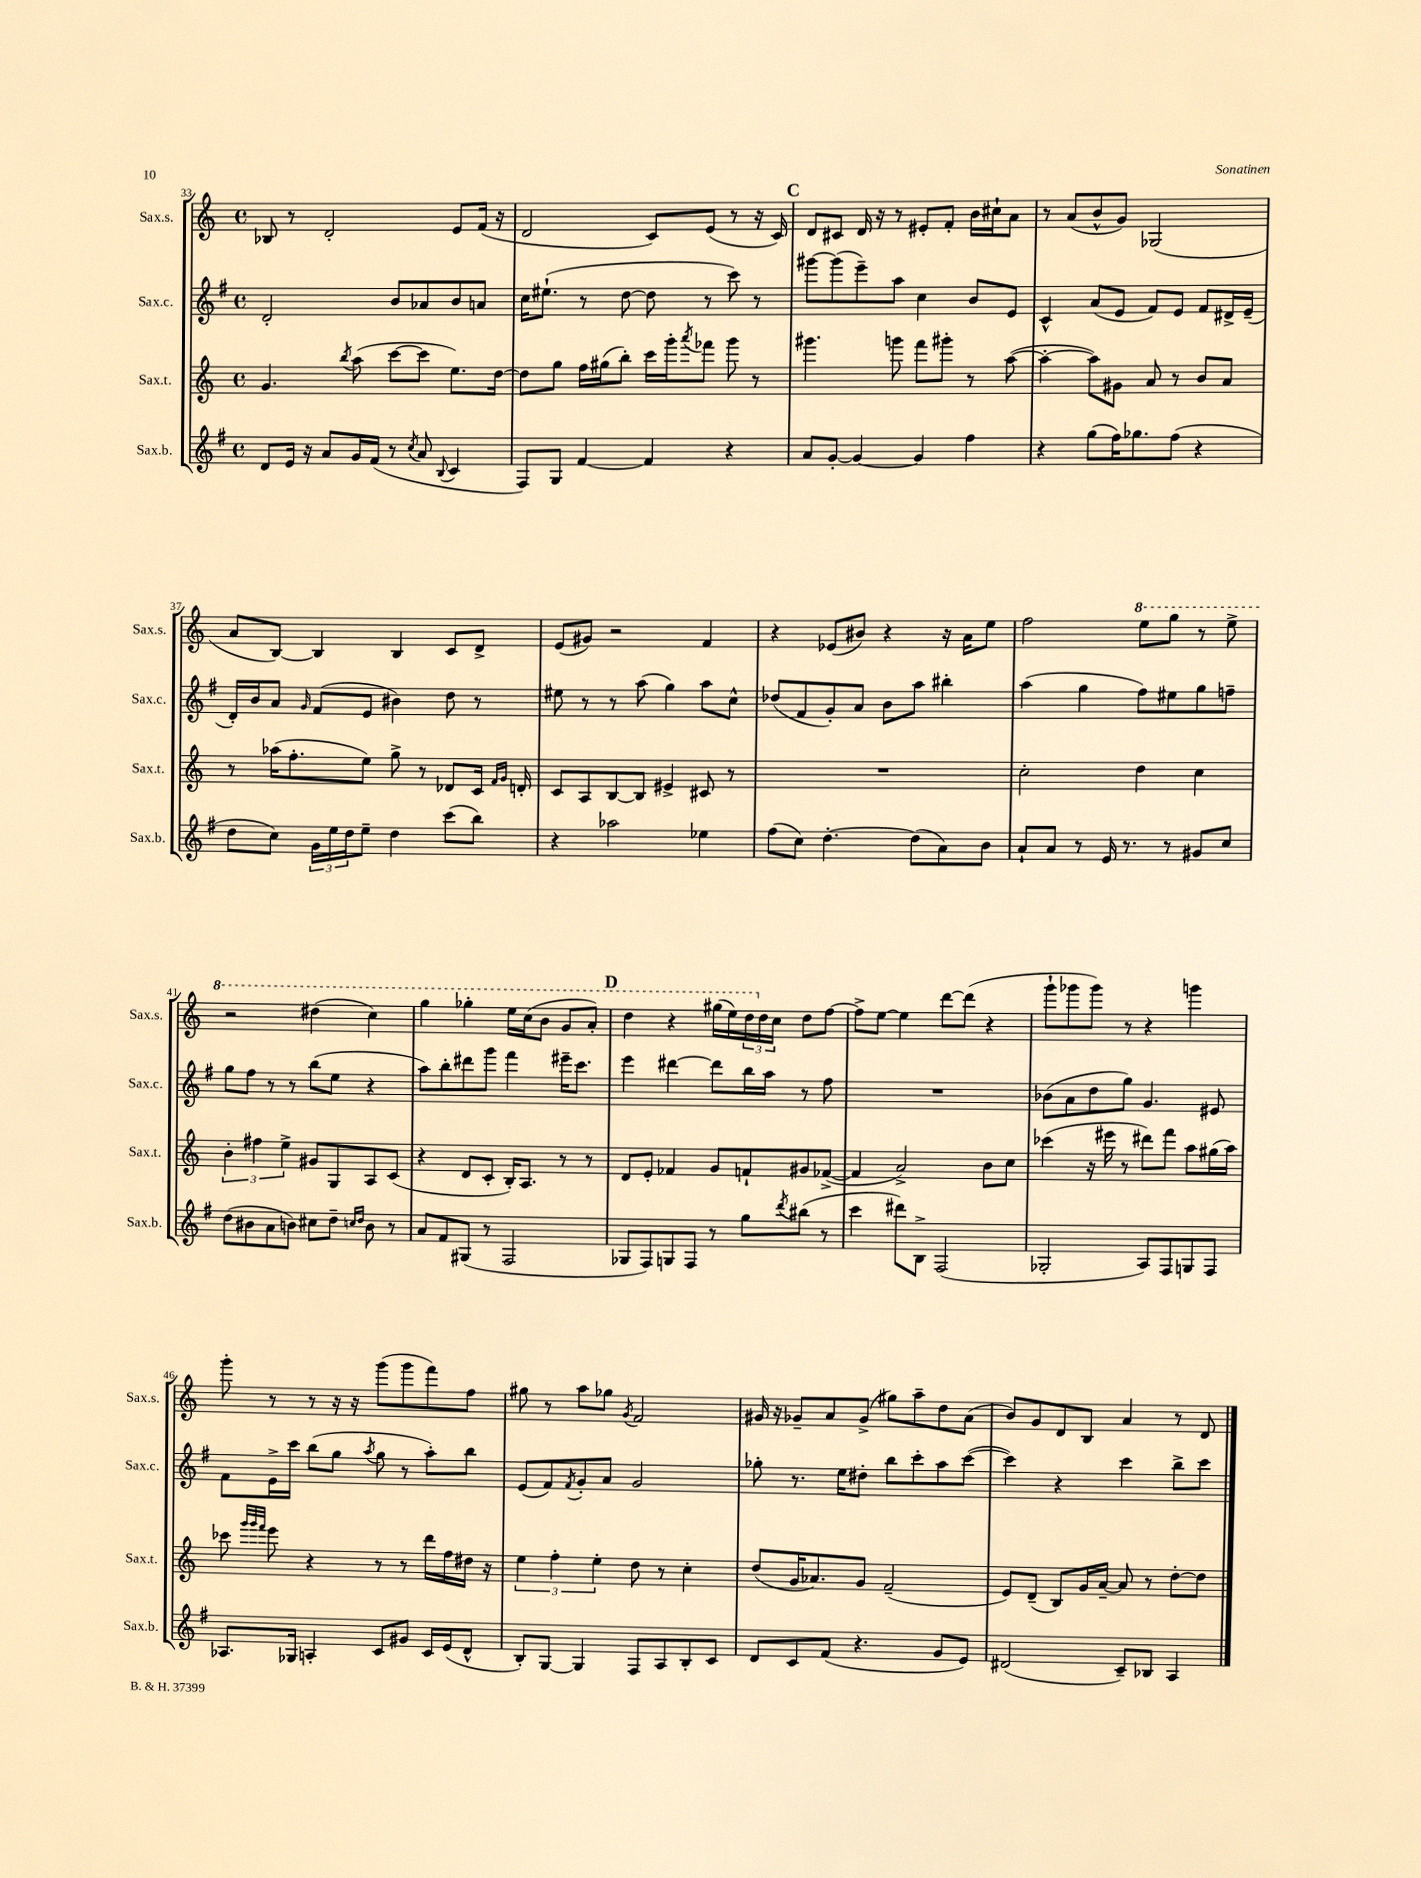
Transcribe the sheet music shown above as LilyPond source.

<<
\new StaffGroup <<
\new Staff = "s0" \with { instrumentName = "Sax.s." shortInstrumentName = "Sax.s." } {
    \clef treble \key c \major \defaultTimeSignature \time 4/4
    bes8 r8 d'2-. e'8 f'16( r16 |
    d'2 c'8) e'8( r8 r16 c'16) |
    \mark \markup { \bold "C" } d'8 cis'8 d'16 r16 r8 eis'8-. f'8-. b'16 cis''16-! a'8 |
    r8 a'8( b'8-^ g'8) ges2( |
    a'8 b8~) b4 b4 c'8 d'8-> |
    e'8( gis'8) r2 f'4 |
    r4 ees'8( bis'8) r4 r16 a'16 e''8 |
    f''2 \ottava #1 e'''8 g'''8 r8 e'''8-> |
    r2 dis'''4( c'''4) |
    g'''4 ges'''4-. e'''16 c'''16( b''8 g''8 a''8-.) |
    \mark \markup { \bold "D" } d'''4 r4 gis'''16( e'''16) \tuplet 3/2 { d'''16 \ottava #0 d''16 c''16 } d''8 f''8~ |
    f''8-> e''8~ e''4 d'''8~ d'''8( r4 |
    g'''8-! ges'''8 ges'''8) r8 r4 g'''4 |
    g'''8-. r8 r8 r16 r16 g'''8( g'''8 f'''8) f''8 |
    gis''8 r8 a''8 ges''8 \acciaccatura { g'8 } f'2 |
    gis'16 r16 ges'8-- a'8 ges'8->( gis''8) a''8-- d''8 a'8( |
    b'8) g'8 d'8 b8 a'4 r8 d'8 \bar "|." |
}
\new Staff = "s1" \with { instrumentName = "Sax.c." shortInstrumentName = "Sax.c." } {
    \clef treble \key g \major \defaultTimeSignature \time 4/4
    d'2-. b'8 aes'8 b'8 a'8 |
    c''16 eis''8.-!( r8 d''8~ d''8 r8 c'''8) r8 |
    \mark \markup { \bold "C" } gis'''8~ gis'''8( e'''8--) a''8 c''4 b'8 e'8 |
    c'4-^ a'8( e'8 fis'8) e'8 fis'8 dis'16-> e'16--( |
    d'16-.) b'16 a'8 \grace { g'16 } fis'8( e'8 bis'4) d''8 r8 |
    eis''8 r8 r8 a''8( g''4) a''8 c''8-^ |
    des''8( fis'8 g'8-.) a'8 b'8 a''8 bis''4-. |
    a''4( g''4 fis''8) eis''8 g''8 f''8-- |
    g''8 fis''8 r8 r8 b''8( e''8 r4 |
    a''8) b''8-. dis'''8 g'''8 fis'''4 eis'''16-- c'''8. |
    \mark \markup { \bold "D" } e'''4 dis'''4~ dis'''8 b''16 a''16 r8 fis''8 |
    R1 |
    bes'8( a'8 d''8 g''8) g'4. eis'8 |
    fis'8 e'16-> c'''16 b''8( g''8 \acciaccatura { a''8 } g''8 r8 a''8-.) b''8 |
    e'8( fis'8) \acciaccatura { fis'8 } g'8-. a'8 g'2 |
    ges''8-. r8. e''16 dis''8-. b''8 c'''8-. a''8 c'''8~( |
    c'''4) r4 c'''4 b''8-> c'''8 \bar "|." |
}
\new Staff = "s2" \with { instrumentName = "Sax.t." shortInstrumentName = "Sax.t." } {
    \clef treble \key c \major \defaultTimeSignature \time 4/4
    g'4. \acciaccatura { b''8 } a''8( c'''8~ c'''8 e''8.) d''16~ |
    d''8 g''8 f''16 gis''16( b''8-.) c'''16 g'''16-. \acciaccatura { a'''8 } fes'''8 g'''8 r8 |
    \mark \markup { \bold "C" } gis'''4. g'''8 f'''8 gis'''8-. r8 a''8~( |
    a''4~-. a''8) gis'8 a'8 r8 b'8 a'8 |
    r8 aes''16( f''8.-. e''8) g''8-> r8 des'8 c'16 \grace { f'16 g'16 } d'16-. |
    c'8 a8 b8~ b8 eis'4-> cis'8 r8 |
    R1 |
    c''2-. d''4 c''4 |
    \tuplet 3/2 { b'4-. fis''4 e''4-> } gis'8 g8 a8 c'8( |
    r4 d'8 c'8-. b16-.) a8. r8 r8 |
    \mark \markup { \bold "D" } d'8 e'8-. fes'4 g'8 f'8-! gis'8 fes'8~->( |
    fes'4 a'2->) b'8 c''8 |
    ces'''4( r16 eis'''16 r8 dis'''8) f'''8 a''8 gis''16( a''16) |
    ces'''8 \grace { g'''32 g'''32 f'''32 } e'''8 r4 r8 r8 d'''16 f''16 dis''16 r16 |
    \tuplet 3/2 { e''4 f''4-. e''4-. } d''8 r8 c''4-. |
    d''8( g'16 aes'8.) g'8 f'2--( |
    e'8) d'8--( b8) g'16 a'16~-- a'8 r8 d''8~-. d''8 \bar "|." |
}
\new Staff = "s3" \with { instrumentName = "Sax.b." shortInstrumentName = "Sax.b." } {
    \clef treble \key g \major \defaultTimeSignature \time 4/4
    d'8 e'16 r16 a'8 g'16 fis'16( r8 \acciaccatura { c''8 } a'8 \appoggiatura { b8 } c'4 |
    fis8) g8 fis'4~ fis'4 r4 |
    \mark \markup { \bold "C" } a'8 g'8~-. g'4~ g'4 fis''4 |
    r4 g''8( fis''16) ges''8. fis''8( r4 |
    d''8 c''8) \tuplet 3/2 { g'16 e''16 d''16 } e''8-- d''4 c'''8( b''8) |
    r4 aes''2 ees''4 |
    fis''8( c''8) d''4.~-. d''8( a'8) b'8 |
    a'8-! a'8 r8 e'16 r8. r8 gis'8 c''8 |
    d''8( bis'8 a'8 b'8) cis''8 d''8-- \grace { c''16 d''16 } b'8 r8 |
    a'8 fis'8 gis8( r8 fis2 |
    \mark \markup { \bold "D" } ges8 fis8) g8 fis8 r8 g''8 \acciaccatura { d'''8 } bis''8( r8 |
    c'''4 dis'''8) b8-> fis2( |
    ges2-. a8) fis8 g8 fis8 |
    aes8. ges16 a4-. c'8 gis'8 c'16 e'16( d'8-^ |
    b8-.) g8~ g4 fis8 a8 b8-. c'8 |
    d'8 c'8 fis'8( r4. g'8 e'8) |
    dis'2( c'8--) bes8 a4 \bar "|." |
}
>>
>>
\layout { \context { \Score currentBarNumber = #33 } }
